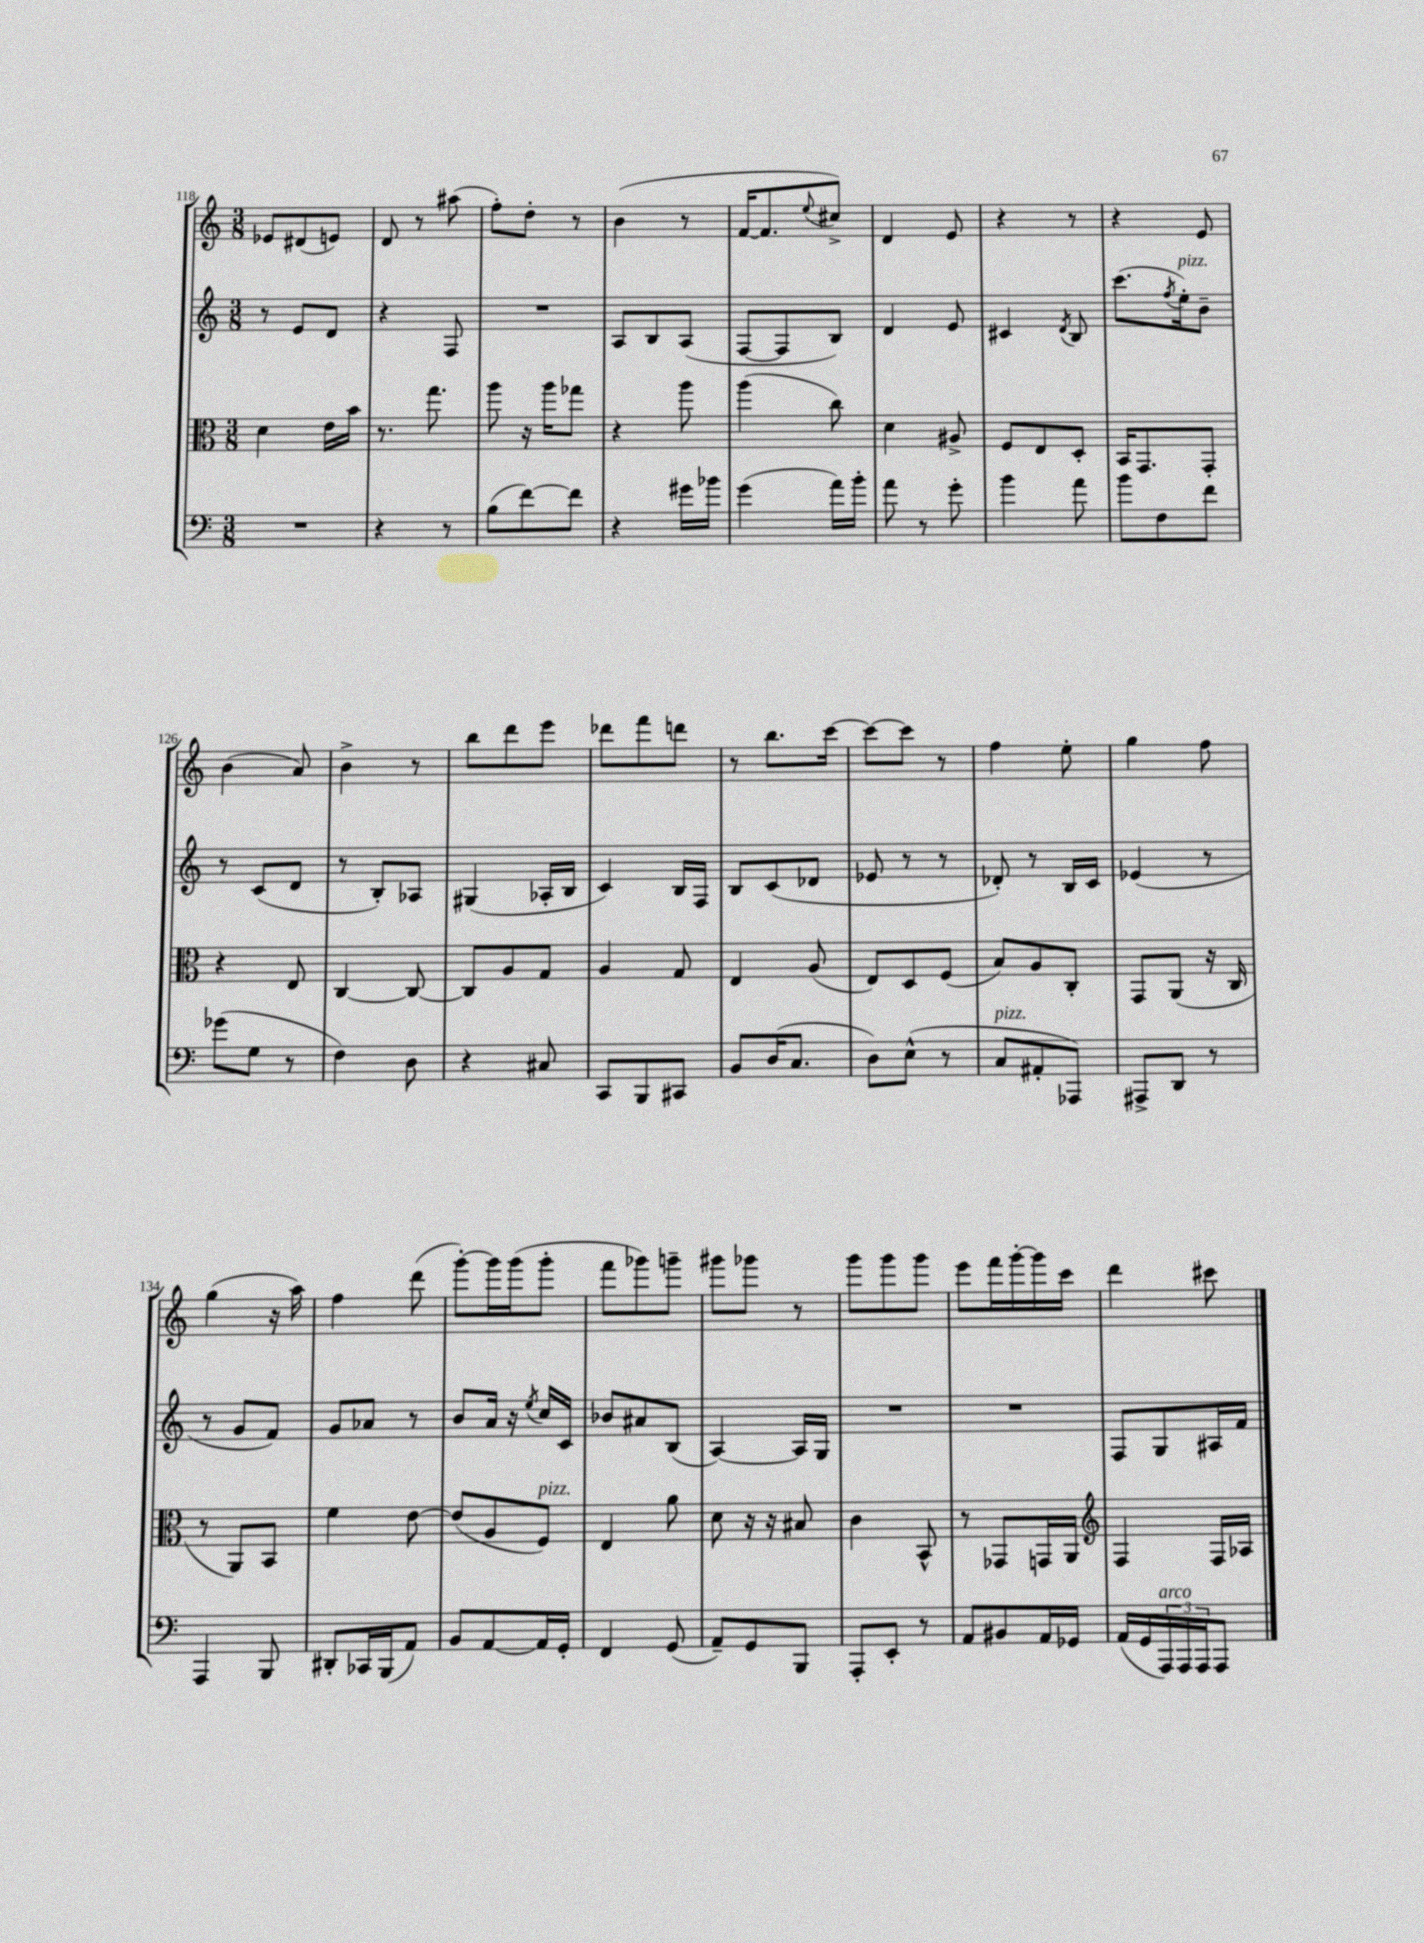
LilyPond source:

<<
\new StaffGroup <<
\new Staff = "s0" {
    \clef treble \key c \major \numericTimeSignature \time 3/8
    ees'8 dis'8( e'8) |
    d'8 r8 ais''8( |
    f''8-.) d''8-. r8 |
    b'4( r8 |
    f'16~ f'8. \appoggiatura { e''8 } cis''8->) |
    d'4 e'8 |
    r4 r8 |
    r4 e'8 |
    b'4( a'8) |
    b'4-> r8 |
    b''8 d'''8 e'''8 |
    des'''8 f'''8 d'''8 |
    r8 b''8. c'''16~ |
    c'''8~ c'''8 r8 |
    f''4 e''8-. |
    g''4 f''8 |
    g''4( r16 a''16) |
    f''4 d'''8( |
    g'''8~-.) g'''16 g'''16( g'''8-. |
    f'''8 ges'''8) g'''8-- |
    gis'''8 ges'''8 r8 |
    g'''8 g'''8 g'''8 |
    e'''8 f'''16 g'''16~-. g'''16 c'''16 |
    d'''4 cis'''8 \bar "|." |
}
\new Staff = "s1" {
    \clef treble \key c \major \numericTimeSignature \time 3/8
    r8 e'8 d'8 |
    r4 f8 |
    R4. |
    a8 b8 a8( |
    f8~ f8 b8) |
    d'4 e'8 |
    cis'4 \acciaccatura { d'8 } b8 |
    c'''8.( \acciaccatura { f''8 } e''16-.^\markup { \italic "pizz." }) b'8-- |
    r8 c'8( d'8 |
    r8 b8-.) aes8 |
    gis4( aes16-. b16 |
    c'4) b16 f16 |
    b8 c'8( des'8 |
    ees'8 r8 r8 |
    des'8-.) r8 b16 c'16 |
    ees'4( r8 |
    r8 g'8 f'8) |
    g'8 aes'8 r8 |
    b'8 a'16 r16 \acciaccatura { e''8 } c''16 c'16 |
    bes'8 ais'8 b8( |
    a4~) a16 g16 |
    R4. |
    R4. |
    f8 g8 ais16 f'16 \bar "|." |
}
\new Staff = "s2" {
    \clef alto \key c \major \numericTimeSignature \time 3/8
    d'4 e'16 b'16 |
    r8. g''8. |
    a''8 r16 a''16 ges''8 |
    r4 a''8 |
    a''4( c''8) |
    d'4 ais8-> |
    f8 e8 d8-. |
    b,16 g,8. g,8-. |
    r4 e8 |
    c4~ c8~ |
    c8 a8 g8 |
    a4 g8 |
    e4 a8( |
    e8) d8 f8( |
    b8) a8 c8-. |
    g,8 a,8( r16 c16 |
    r8 a,8) b,8 |
    f'4 e'8~ |
    e'8( a8 f8^\markup { \italic "pizz." }) |
    e4 a'8 |
    d'8 r16 r16 bis8 |
    c'4 b,8-^ |
    r8 ges,8 g,16 a,16 |
    \clef treble f4 f16 aes16 \bar "|." |
}
\new Staff = "s3" {
    \clef bass \key c \major \numericTimeSignature \time 3/8
    R4. |
    r4 r8 |
    b8( f'8~) f'8 |
    r4 gis'16 bes'16 |
    g'4( a'16) b'16-. |
    a'8 r8 g'8-. |
    b'4 a'8 |
    b'8 f8 f'8 |
    ges'8( g8 r8 |
    f4) d8 |
    r4 cis8 |
    c,8 b,,8 cis,8 |
    b,8 d16( c8. |
    d8) e8-^( r8 |
    c8^\markup { \italic "pizz." } ais,8-. aes,,8) |
    ais,,8-> d,8 r8 |
    a,,4 b,,8 |
    dis,8-. ces,16 b,,16( a,8) |
    b,8 a,8~ a,16 g,16-. |
    f,4 g,8( |
    a,8--) g,8 b,,8 |
    a,,8-. e,8-. r8 |
    a,8 bis,8 a,16 ges,16 |
    a,16( g,16 \tuplet 3/2 { a,,16^\markup { \italic "arco" }) a,,16 a,,16 } a,,8 \bar "|." |
}
>>
>>
\layout { \context { \Score currentBarNumber = #118 } }
